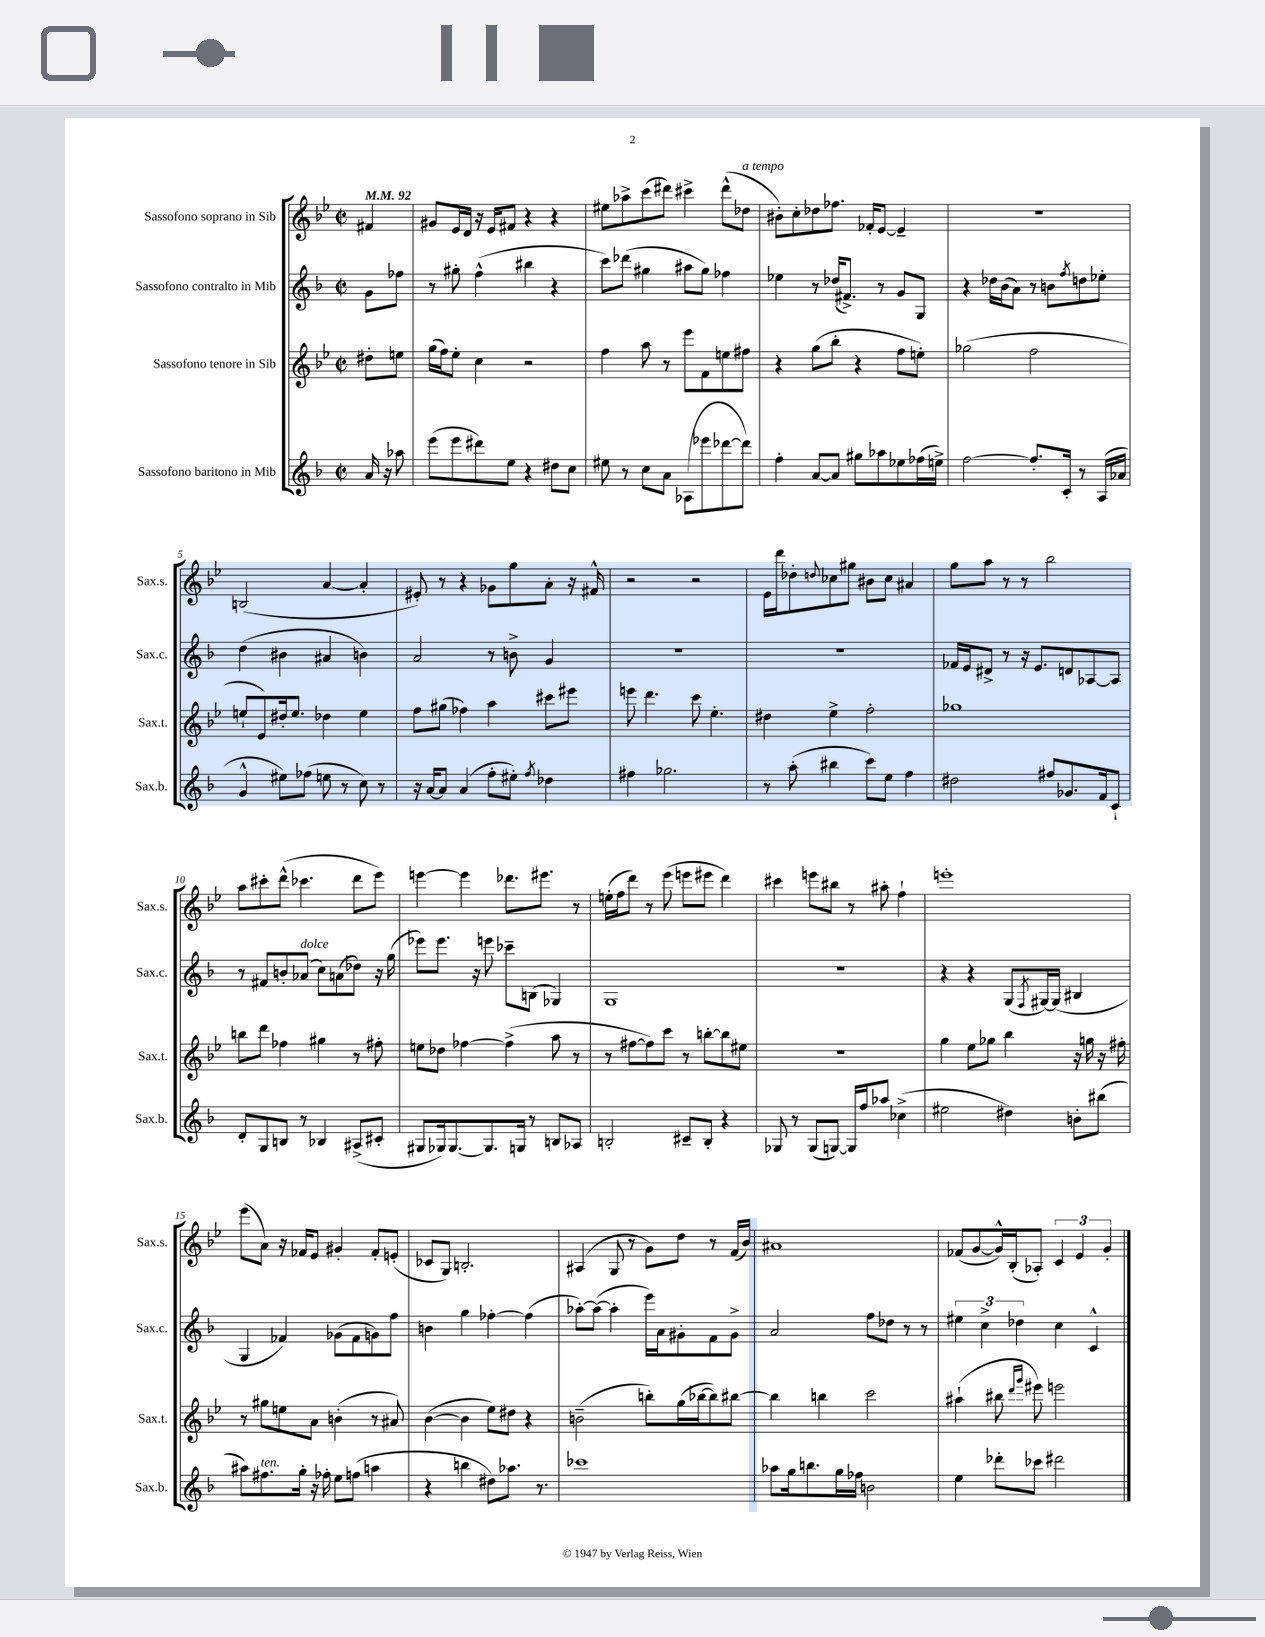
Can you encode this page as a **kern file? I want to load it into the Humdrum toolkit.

**kern	**kern	**kern	**kern
*part4	*part3	*part2	*part1
*staff4	*staff3	*staff2	*staff1
*I"Sassofono baritono in Mib	*I"Sassofono tenore in Sib	*I"Sassofono contralto in Mib	*I"Sassofono soprano in Sib
*I'Sax.b.	*I'Sax.t.	*I'Sax.c.	*I'Sax.s.
*clefG2	*clefG2	*clefG2	*clefG2
*k[b-]	*k[b-e-]	*k[b-]	*k[b-e-]
*M2/2	*M2/2	*M2/2	*M2/2
*met(c|)	*met(c|)	*met(c|)	*met(c|)
*MM92	*MM92	*MM92	*MM92
=	=	=	=
16a/	8dd#X'\L	8g\L	4f#X/
16r	.	.	.
8aa-X\	8een\J	8ff-X\J	.
=1	=1	=1	=1
(8eee\L	(16gg\LL	8r	8g#X/L
.	16ff\J)	.	.
8eee\	8ee-'\J	8gg#X'\	16e-/L
.	.	.	16d/JJ
8ddd#X\)	4cc\	(4ff^^\	16r
.	.	.	16e-/KL
8ee\J	.	.	8f#X/J
4r	2r	4bb#X\	4r
8dd#X\L	.	4r	4r
8cc\J	.	.	.
=2	=2	=2	=2
8ee#X\	4ff\	8ccc\L)	8ee#X\L
8r	.	(8ddd-X\J	8aa-X^\
8cc\L	8aa\	4gg#X\	(8ccc\
8a\J	8r	.	8ddd#X\J)
(8A-X\L	8eee-\L	8aa#X\L	4ccc#X^\
8eee-X\	8f\	8gg#\J)	.
[8ddd-X\	8een\	4ff-X\	(8ddd#^^\L
!	!	!	!LO:TX:a:i:t=a tempo
8ddd-\J])	8ff#X\J	.	8dd-X\J
=3	=3	=3	=3
4ff'\	4r	4ee-X\	8b#X'\L)
.	.	.	8cc'\
[8a/L	(8gg\L	8r	8dd-X\
8a/J]	8bb-'\J	(16dd-X/KL	8.ff-X\J
.	.	8.f#X^/J)	.
8gg#X\L	4r	.	.
.	.	.	16f-X'/KL
8aa-X\	.	8r	[8e-/J
8ee-X\	8ff\L	8g/L	4e-~/]
(16ff-X\L	8een'\J)	8G/J	.
16een^\JJ)	.	.	.
=4	=4	=4	=4
[2ff\	(2gg-X\	4r	1r
.	.	16dd-X\LL	.
.	.	(16b-\J	.
.	.	8a\J)	.
8.ff'/L]	2ff\	8r	.
.	.	8bn\L	.
16c'/Jk	.	.	.
.	.	8qff/	.
8r	.	8ddn\	.
(16A/LL	.	8ee-X'\J	.
16a-X/JJ	.	.	.
!!LO:LB:g=z
=5	=5	=5	=5
4g^^/	8een`/L	(4dd\	(2Bn/
.	8e-/)	.	.
8ee#X\L)	16dd#X'/k	4b#X\	.
.	8.ee/J	.	.
(8ff-X\J	.	.	.
8een\	4dd-X\	4a#X/	[4a/
8r	.	.	.
8cc\)	4ee\	4bn\)	4a'/]
8r	.	.	.
=6	=6	=6	=6
16r	8ff\L	2a/	8e#X'/)
[16a/KL	.	.	.
8a/J]	(8gg#X\J	.	8r
(4a/	4ff-X\)	.	4r
8ff'\L	4aa\	8r	8g-X\L
8ee#X'\J)	.	8bn^\	8gg\
8qff/	.	.	.
4dd-X\	8ccc#X\L	4g/	8a'\J
.	8eee#X\J	.	16r
.	.	.	16f#X^^/
=7	=7	=7	=7
4ff#X\	8eeen\	1r	2r
.	4.ddd\	.	.
2.gg-X\	.	.	.
.	8ccc\	.	2r
.	4.ee-'\	.	.
=8	=8	=8	=8
8r	4dd#X\	1r	16e-\LL
.	.	.	16ddd\J
(8aa'\	.	.	8dd-X'\
.	.	.	8qqddn/
4bb#X\	4ee-^\	.	8cc-X\
.	.	.	8gg#X\J
8ccc\L)	2ff'\	.	8b#X\L
8ee\J	.	.	8cc-\J
4ff\	.	.	4a#X/
=9	=9	=9	=9
2dd#X\	1gg-X	16f-X/LL	8gg\L
.	.	16e/J	.
.	.	8d#X^/J	8aa\J
.	.	8r	8r
.	.	16r	8r
.	.	8.e/L	.
8ff#X/L	.	.	2bb-\
8.g-X/	.	8dn/	.
.	.	[8A-X/	.
16f/k	.	.	.
8c`/J	.	8A-/J]	.
!!LO:LB:g=z
=10	=10	=10	=10
8d'/L	8bbn\L	8r	8aa\L
8G/	8ddd\J	8f#X/L	8ccc#X'\
8Bn/J	4ff-X\	8bn'/	(8ddd^^\J
!	!	!LO:TX:a:i:t=dolce	!
8r	.	(8a-X/J	4.ccc-X\
4B-X/	4gg#X\	8cc\L)	.
.	.	(8an\	.
(8A#X^/L	8r	8dd-X\J)	8ddd\L
8c#X'/J	8ff#X'\	16r	8eee-\J)
.	.	(16gg\	.
=11	=11	=11	=11
8G#X/L	8een\L	8eee-X\L)	[4eeen\
16G-X/k)	8dd-X\J	8.eee-\J	.
[8.G-/	.	.	.
.	[4ff-X\	.	4eee\]
.	.	16r	.
8.G-/]	.	8eeen\	.
.	(4ff-^\]	8ccc-X~\L	8.ddd-X\L
16Gn/Jk	.	.	.
8r	.	(8Bn\J	.
.	.	.	8.eee#X\J
8Bn/L	8aa\	4G-X/)	.
8A-X/J	8r	.	8r
=12	=12	=12	=12
2Bn'/	8r	1G	(16een'\LL
.	.	.	16ff\J
.	[8ff#X\L	.	8ddd\J)
.	8ff#\])	.	8r
.	8ccc\J	.	(8eee-\
8c#X~/L	8r	.	8eeen\L
8B'/J	[8bbn'\L	.	8eee#X\J
4r	8bb\]	.	4ddd\)
.	8ee#X\J	.	.
=13	=13	=13	=13
8G-X/	1r	1r	4ccc#X\
8r	.	.	.
(8G-/L	.	.	8eeen\L
[8Gn/J)	.	.	8bb#X\J
16G/LL]	.	.	8r
16ff/J	.	.	.
8aa-X/J	.	.	8aa#X'\
(4cc-X^\	.	.	4ff`\
=14	=14	=14	=14
2ee#X\	4gg\	4r	1eeen'
.	8ee-\L	4r	.
.	8gg-X\J	.	.
4dd#X\)	4bb-\	(8G/L	.
.	.	8qF/	.
.	.	[16G#X/L)	.
.	.	(16G#/JJ]	.
8bn'\L	16r	4B#X/	.
.	16ggn\	.	.
(8bb#X\J	16r	.	.
.	16ff#X'\	.	.
!!LO:LB:g=z
=15	=15	=15	=15
8aa#X\L)	8r	4G/	(8eee-\L
!LO:TX:a:i:t=ten.	!	!	!
8.ff#X\	8gg#X\L	.	8a\J)
.	8een\	4f-X/)	16r
16gg'\Jk	.	.	16f-X/KL
16r	8a\J	.	8e-/J
16ff-X'\	.	.	.
8ee\L	(4bn'\	(8g-X\L	4g#X'/
(8ffn\J	.	8f-\	.
4aan\	8r	8gn\)	8f-'/L
.	8a#X/)	8ff\J	(8en'/J
=16	=16	=16	=16
4r	([4b-\	4bn\	8c-X/L
.	.	.	8G/J)
4bbn\	4b-\]	4gg\	2.Bn'/
8dd#X\L)	8ee-\L)	[4ff-X'\	.
8.aa-X\J	8dd#X\J	.	.
.	4r	(4ff-\]	.
8.r	.	.	.
=17	=17	=17	=17
1ccc-X	(2bn~\	[8aa-X'\L)	(4A#X/
.	.	(8aa-\J_	.
.	.	4aa-'\]	8G/
.	.	.	8r
.	8bbn'\L)	16eee\LL)	8g\L)
.	.	16a\J	.
.	(16gg\L	8g#X'\	8dd\J
.	[16bb-X\J	.	.
.	8bb-\])	8f\	8r
.	[8bb#X\J	8g#^\J	(16f/LL
.	.	.	16b-/JJ)
=18	=18	=18	=18
8aa-X\L	4bb#\]	2a/	1a#X
16gg\k	.	.	.
8.bbn\	.	.	.
.	4bbn\	.	.
16gg\L	.	.	.
16ff-X\JJ	.	.	.
2bn\	2ccc\	8ff\L	.
.	.	8dd-X\J	.
.	.	8r	.
.	.	8r	.
=19	=19	=19	=19
4ee\	(4aa#X`\	6ee#X\	(8f-X/L
.	.	.	[8g/
.	.	6cc^\	.
8ddd-X'\L	8bb#X\	.	16g^^/L])
.	.	.	(16B-'/J
.	.	6dd-X\	.
.	16qqddd/LL	.	.
.	16qqggg/JJ	.	.
8ccc-X\J	8eee#X\)	.	8A-X'/J)
2ddd#X\	2eeen\	4cc\	6c/
.	.	.	6e-/
.	.	4c^^/	.
.	.	.	6g'/
==	==	==	==
*-	*-	*-	*-
